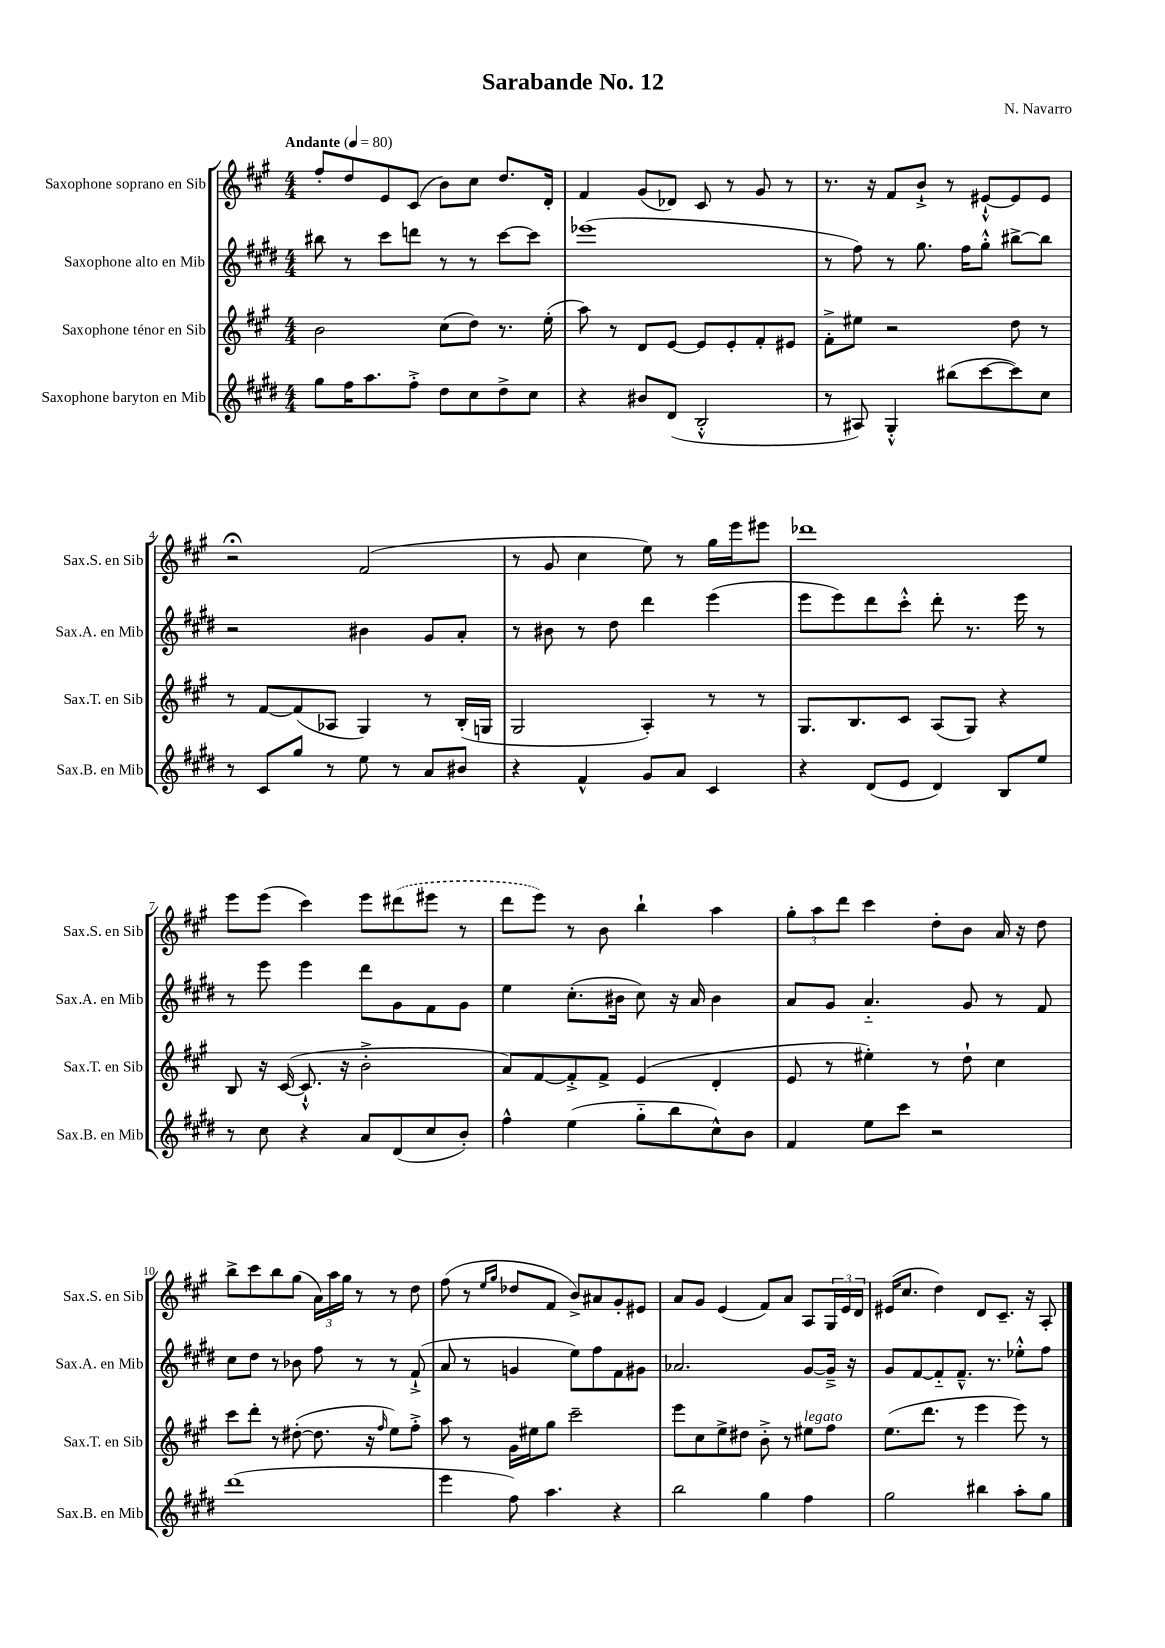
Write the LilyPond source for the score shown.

\header { title = "Sarabande No. 12" composer = "N. Navarro" }
<<
\new StaffGroup <<
\new Staff = "s0" \with { instrumentName = "Saxophone soprano en Sib" shortInstrumentName = "Sax.S. en Sib" } {
    \clef treble \key a \major \numericTimeSignature \time 4/4 \tempo "Andante" 4 = 80
    fis''8-. d''8 e'8 cis'8( b'8) cis''8 d''8. d'16-. |
    fis'4 gis'8( des'8) cis'8 r8 gis'8 r8 |
    r8. r16 fis'8 b'8-!-> r8 eis'8~-!-^ eis'8 eis'8 |
    r2\fermata fis'2( |
    r8 gis'8 cis''4 e''8) r8 gis''16 e'''16 eis'''8 |
    des'''1 |
    e'''8 e'''8( cis'''4) e'''8 \once \slurDashed dis'''8( eis'''8 r8 |
    d'''8 e'''8) r8 b'8 b''4-! a''4 |
    \tuplet 3/2 { gis''8-. a''8 d'''8 } cis'''4 d''8-. b'8 a'16 r16 d''8 |
    b''8-> cis'''8 b''8 gis''8( \tuplet 3/2 { a'16) a''16 gis''16 } r8 r8 d''8 |
    fis''8( r8 \grace { e''16 gis''16 } des''8 fis'8 b'8->) ais'8 gis'8-. eis'8 |
    a'8 gis'8 e'4( fis'8) a'8 a8 \tuplet 3/2 { gis16 e'16 d'16 } |
    eis'16( cis''8. d''4) d'8 cis'8.-- r16 a8-. \bar "|." |
}
\new Staff = "s1" \with { instrumentName = "Saxophone alto en Mib" shortInstrumentName = "Sax.A. en Mib" } {
    \clef treble \key e \major \numericTimeSignature \time 4/4
    bis''8 r8 cis'''8 d'''8 r8 r8 cis'''8~ cis'''8 |
    ees'''1( |
    r8 fis''8) r8 gis''8. fis''16 gis''8-.-^ bis''8~-> bis''8 |
    r2 bis'4 gis'8 a'8-. |
    r8 bis'8 r8 dis''8 dis'''4 e'''4( |
    e'''8 e'''8) dis'''8 cis'''8-.-^ dis'''8-. r8. e'''16 r8 |
    r8 e'''8 e'''4 dis'''8 gis'8 fis'8 gis'8 |
    e''4 cis''8.-.( bis'16 cis''8) r16 a'16 bis'4 |
    a'8 gis'8 a'4.-_ gis'8 r8 fis'8 |
    cis''8 dis''8 r8 bes'8 fis''8 r8 r8 fis'8-!->( |
    a'8 r8 g'4 e''8) fis''8 fis'8 gis'8 |
    aes'2. gis'8~ gis'16---> r16 |
    gis'8 fis'8~ fis'8-_ fis'8.---^ r8. ees''8-.-^ fis''8 \bar "|." |
}
\new Staff = "s2" \with { instrumentName = "Saxophone ténor en Sib" shortInstrumentName = "Sax.T. en Sib" } {
    \clef treble \key a \major \numericTimeSignature \time 4/4
    b'2 cis''8( d''8) r8. e''16-.( |
    a''8) r8 d'8 e'8~ e'8 e'8-. fis'8-. eis'8 |
    fis'8-.-> eis''8 r2 d''8 r8 |
    r8 fis'8~ fis'8( aes8 gis4) r8 b16-.( g16 |
    gis2 a4-.) r8 r8 |
    gis8. b8. cis'8 a8( gis8) r4 |
    b8 r16 cis'16~( cis'8.-!-^ r16 b'2-.-> |
    a'8) fis'8~ fis'8-.-> fis'8-> e'4( d'4-. |
    e'8 r8 eis''4-.) r8 d''8-! cis''4 |
    cis'''8 d'''8-. r8 dis''8~-.( dis''8. r16 \grace { fis''16 } e''8) fis''8-.-> |
    a''8 r8 gis'16 eis''16 gis''8 cis'''2-- |
    e'''8 cis''8 e''8-> dis''8 b'8-.-> r8 eis''8^\markup { \italic "legato" } fis''8 |
    e''8.( d'''8. r8 e'''4 e'''8) r8 \bar "|." |
}
\new Staff = "s3" \with { instrumentName = "Saxophone baryton en Mib" shortInstrumentName = "Sax.B. en Mib" } {
    \clef treble \key e \major \numericTimeSignature \time 4/4
    gis''8 fis''16 a''8. fis''8-.-> dis''8 cis''8 dis''8-> cis''8 |
    r4 bis'8 dis'8( b2-.-^ |
    r8 ais8) gis4-.-^ bis''8( cis'''8~ cis'''8) cis''8 |
    r8 cis'8 gis''8 r8 e''8 r8 a'8 bis'8 |
    r4 fis'4-^ gis'8 a'8 cis'4 |
    r4 dis'8( e'8 dis'4) b8 e''8 |
    r8 cis''8 r4 a'8 dis'8( cis''8 b'8-.) |
    fis''4-^ e''4( gis''8-_ b''8 cis''8-^) b'8 |
    fis'4 e''8 cis'''8 r2 |
    dis'''1( |
    e'''4 fis''8) a''4. r4 |
    b''2 gis''4 fis''4 |
    gis''2 bis''4 a''8-. gis''8 \bar "|." |
}
>>
>>
